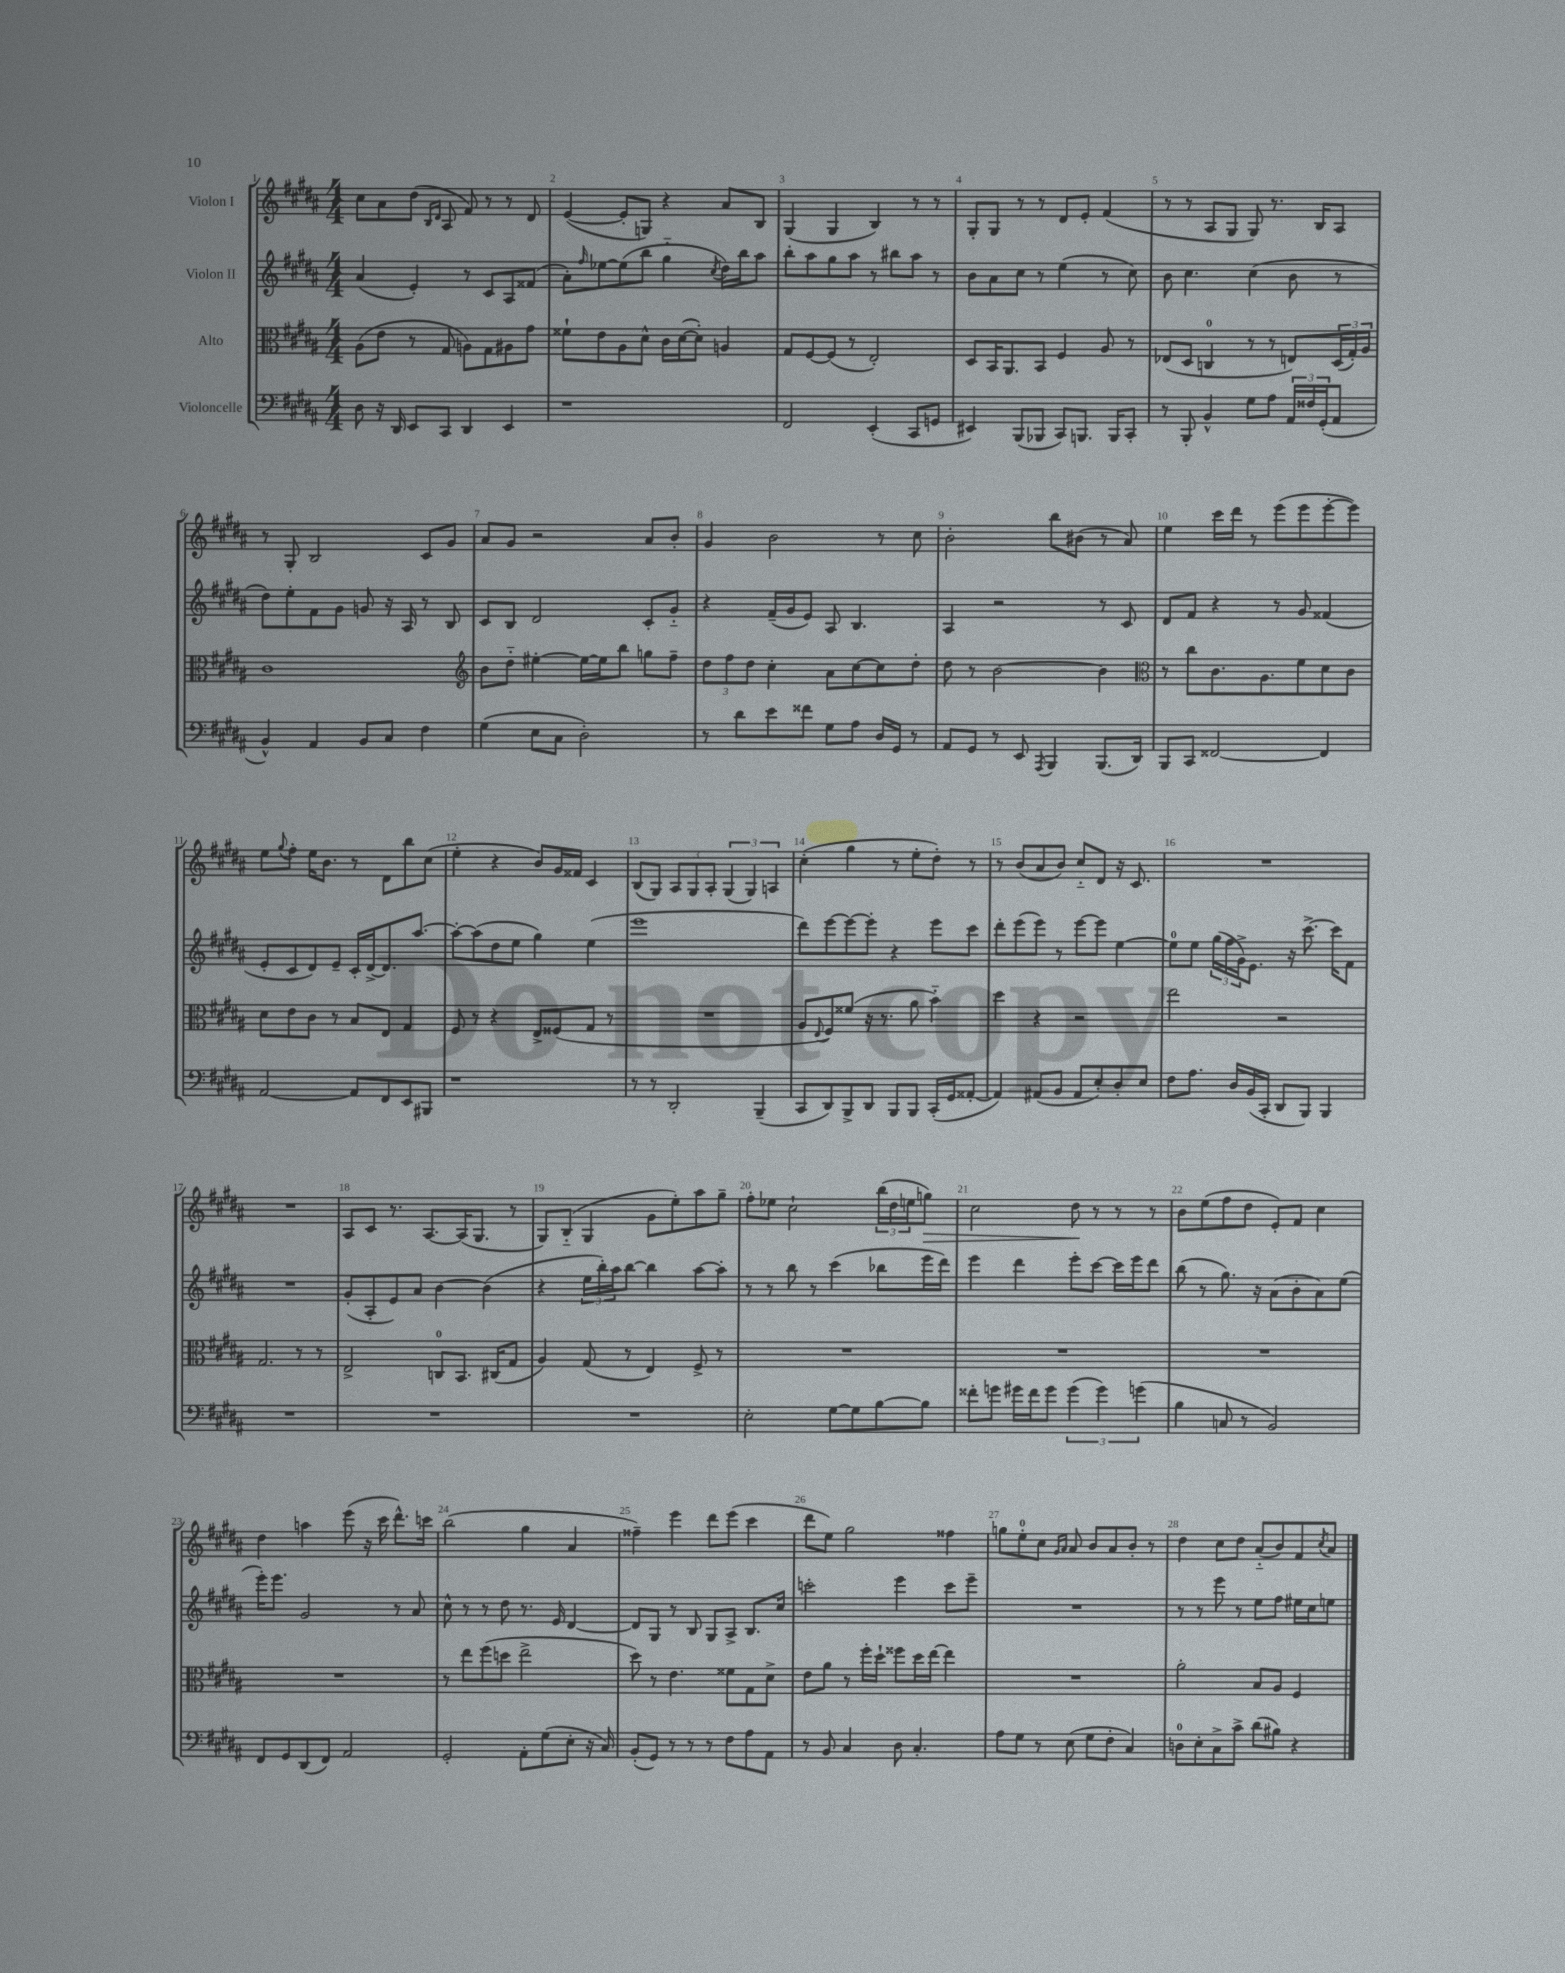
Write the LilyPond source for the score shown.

<<
\new StaffGroup <<
\new Staff = "s0" \with { instrumentName = "Violon I" } {
    \clef treble \key b \major \numericTimeSignature \time 4/4
    cis''8 ais'8 dis''8( \grace { b16 dis'16 } ais8 fis'8) r8 r8 dis'8 |
    e'4~( e'8-. g8) r4 ais'8 b8 |
    gis4( gis4 b4) r8 r8 |
    gis8-. gis8 r8 r8 dis'8 e'8-. fis'4( |
    r8 r8 ais8 gis8 gis8) r8. b16 ais8 |
    r8 gis8-. b2 cis'8 gis'8 |
    ais'8 gis'8 r2 ais'8 b'8-. |
    gis'4 b'2 r8 cis''8 |
    b'2-. b''8 bis'8( r8 ais'8) |
    e''4 cis'''16 dis'''16 r8 e'''8( e'''8 e'''8~-. e'''8) |
    e''8 \appoggiatura { gis''8 } fis''8-. e''16 b'8. r8 dis'8 b''8 cis''8( |
    e''4-. r4 b'8) gis'16 fisis'16 cis'4 |
    b8( gis8) \tuplet 3/2 { ais8 gis8 ais8-. } \tuplet 3/2 { gis4( gis4) a4 } |
    cis''4-.( gis''4 r8 e''8-. dis''8-.) r8 |
    r8 b'8( ais'8 b'8) cis''8-_ dis'8 r16 cis'8. |
    R1 |
    R1 |
    ais8 cis'8 r8. ais8.~ ais16( gis8. r8 |
    gis8) b8-_( gis4 gis'8 e''8-.) ais''8 gis''8-- |
    fis''8-. ees''8 cis''2-! \tuplet 3/2 { b''16( dis''16 e''16 } g''8\>) |
    cis''2 dis''8\! r8 r8 r8 |
    b'8 e''8( fis''8 dis''8 e'8-.) fis'8 cis''4 |
    dis''4 a''4 e'''8( r16 cis'''16 dis'''8.-^) c'''16 |
    b''2( gis''4 ais'4 |
    fisis''4--) e'''4 dis'''8 e'''8( cis'''4 |
    dis'''8 e''8) gis''2 fisis''4 |
    g''8 e''8-0-. cis''8 \grace { gis'16 ais'16 } ais'8 b'8 ais'8 b'8-. r8 |
    dis''4 cis''8 dis''8 ais'8-_( b'8) fis'8 \acciaccatura { cis''8 } ais'8 \bar "|." |
}
\new Staff = "s1" \with { instrumentName = "Violon II" } {
    \clef treble \key b \major \numericTimeSignature \time 4/4
    ais'4( e'4-.) r8 cis'8 ais8 fisis'8( |
    ais'8-.) \grace { fis''16 } ees''8~ ees''8( b''8 gis''4-_ \acciaccatura { cis''8 } dis''16) b''16 ais''8 |
    b''8-. ais''8 gis''8 ais''8 r8 bis''8 ais''8 r8 |
    b'8 ais'8 cis''8 r8 e''4( r8 cis''8) |
    b'8 cis''4. cis''4( b'8 r8 |
    dis''8) e''8-. fis'8 gis'8 g'8 r16 ais16 r8 b8 |
    cis'8 b8 dis'2 cis'8-. gis'8-_ |
    r4 fis'16--( gis'16 e'8) ais8 b4. |
    ais4 r2 r8 cis'8 |
    dis'8 fis'8 r4 r8 gis'8 fisis'4( |
    e'8-. cis'8 dis'8) e'8-- cis'16-. dis'16~-> dis'8. ais''8.~ |
    ais''8~-. ais''8( dis''8 e''8 gis''4) e''4( |
    e'''1 |
    dis'''8) e'''8~ e'''8~ e'''8-. r4 e'''8 cis'''8 |
    dis'''8-. e'''8( e'''8) r8 e'''8~ e'''8 e''4~ |
    e''8-0 e''8 \tuplet 3/2 { gis''16( fis''16 gis'16->) } e'8. r16 cis'''8.~-> cis'''16 fis'8 |
    R1 |
    gis'8-.( ais8-. e'8) ais'8 b'4~ b'4( |
    r4 \tuplet 3/2 { e''16 b''16-.) ais''16 } b''8~ b''4 ais''8~ ais''8-. |
    r8 r8 b''8 r8 cis'''4( bes''8 e'''16 dis'''16) |
    e'''4 dis'''4 e'''8-. cis'''8~ cis'''16 e'''16 dis'''8 |
    b''8( r8 gis''8.) r16 ais'8( b'8-. ais'8) e''8( |
    e'''16-.) e'''8. gis'2 r8 ais'8 |
    cis''8-^ r8 r8 dis''8 r8. e'16 dis'4~ |
    dis'8 gis8 r8 b8 gis8 ais8-> b8. cis''16 |
    c'''2-. e'''4 c'''8 e'''8-- |
    R1 |
    r8 r8 e'''8 r8 e''8 fis''8 eis''16 cis''16 e''8 \bar "|." |
}
\new Staff = "s2" \with { instrumentName = "Alto" } {
    \clef alto \key b \major \numericTimeSignature \time 4/4
    ais8( e'8 r8 gis8 a8) gis8 ais8 gis'8 |
    fisis'8-! e'8 ais8 dis'8-^ cis'16 dis'16~( dis'8-.) a4 |
    gis8 fis8~ fis8( r8 e2-.) |
    dis8 b,16 ais,8. b,8 fis4 ais8 r8 |
    ees8( dis8 c4-0 r8 r8 e8) \tuplet 3/2 { dis16( gis16-.) ais16 } |
    cis'1 |
    \clef treble b'8 dis''8-_ eis''4~-. eis''16~ eis''16 b''8 g''8 fis''8-- |
    \tuplet 3/2 { dis''8 fis''8 dis''8 } cis''4-. ais'8 cis''8~ cis''8 dis''8-. |
    dis''8 r8 b'2~ b'4 |
    \clef alto r8 cis''8 cis'8. ais8. fis'8 dis'8 cis'8 |
    dis'8 e'8 cis'8 r8 b8 e8 gis4 |
    fis8 r8 r4 e8-> fisis8( gis8 r8 |
    R1 |
    ais8 \appoggiatura { e8 } fis8) fisis'8( r16 r8. ais'8 b'4-_) |
    dis''4 r4 r2 |
    e''2 r2 |
    gis2. r8 r8 |
    e2-> c8-0 b,8. cis16( gis8 |
    ais4) gis8( r8 e4) fis8-> r8 |
    R1 |
    R1 |
    R1 |
    R1 |
    r8 e''8 fis''8( d''8 e''2-> |
    dis''8) r8 e'4. fisis'8 gis8 dis'8-> |
    e'8 ais'8 r8 fis''16-. dis''16-! fisis''8 dis''16 e''16~ e''4 |
    R1 |
    ais'2-. b8 ais8 fis4 \bar "|." |
}
\new Staff = "s3" \with { instrumentName = "Violoncelle" } {
    \clef bass \key b \major \numericTimeSignature \time 4/4
    dis8 r16 dis,16 e,8 cis,8 dis,4 e,4 |
    r1 |
    fis,2 e,4-.( cis,8 g,8 |
    eis,4) b,,8( bes,,8 cis,8) b,,8. b,,16 cis,8-. |
    r8 b,,8-. b,4-^ gis8 ais8 \tuplet 3/2 { ais,16 fisis16 gis,16-.( } ais,8 |
    b,4-^) ais,4 b,8 cis8 fis4 |
    gis4( e8 cis8 dis2-.) |
    r8 dis'8 e'8 fisis'8 gis8 ais8 dis16 gis,16 r8 |
    ais,8 gis,8 r8 e,8 \acciaccatura { ais,,8 } b,,4 b,,8.( dis,16) |
    b,,8 cis,8 fisis,2~ fisis,4 |
    ais,2~ ais,8 fis,8 e,8 bis,,8 |
    r1 |
    r8 r8 dis,2-. b,,4--( |
    cis,8 dis,8) b,,8-> dis,8 b,,8 b,,8 cis,16-.( gis,16 aisis,8~-. |
    aisis,4) ais,8( b,8 ais,8 e8-.) dis8-. e8 |
    fis8 ais8. dis16 b,16( cis,16-. dis,8 b,,8) b,,4 |
    R1 |
    R1 |
    R1 |
    e2-. gis8~ gis8 b8~ b8 |
    fisis'8-. g'8 gis'16 fisis'16 gis'8 \tuplet 3/2 { gis'4( gis'4) g'4( } |
    b4 c8 r8 b,2) |
    fis,8 gis,8 dis,8( fis,8) ais,2 |
    gis,2-. ais,8-. gis8( e8-. r16 cis16) |
    b,8-.( gis,8) r8 r8 r8 fis8 ais8 ais,8 |
    r8 b,8 cis4 dis8 cis4.-. |
    ais8 gis8 r8 e8( gis8 fis8-. cis4) |
    d8-0 e8-. cis8-> cis'8-> dis'8( bis8) r4 \bar "|." |
}
>>
>>
\layout { \context { \Score \override BarNumber.break-visibility = ##(#f #t #t) barNumberVisibility = #all-bar-numbers-visible } }
